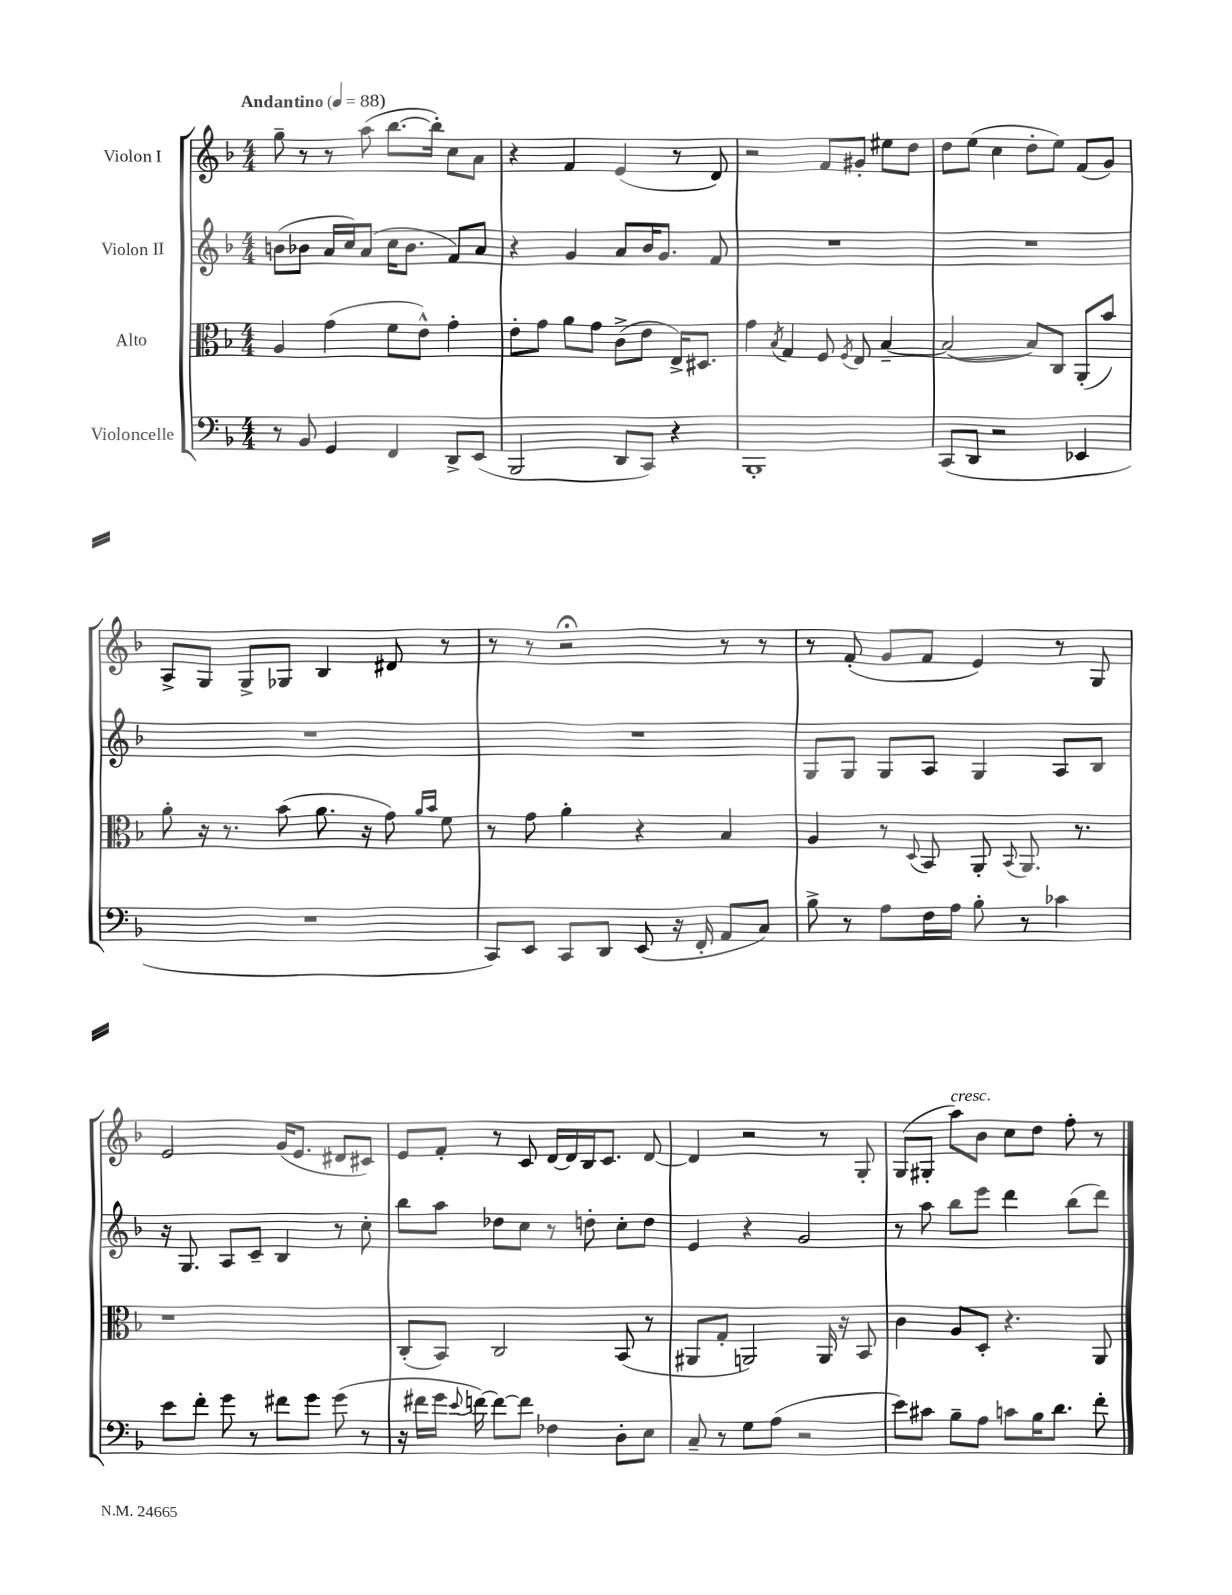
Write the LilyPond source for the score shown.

<<
\new StaffGroup <<
\new Staff = "s0" \with { instrumentName = "Violon I" } {
    \clef treble \key f \major \numericTimeSignature \time 4/4 \tempo "Andantino" 4 = 88
    \autoBeamOff g''8-- r8 r8 a''8( bes''8.[~ bes''16]-.) c''8[ a'8] |
    r4 f'4 e'4( r8 d'8) |
    r2 f'8[ gis'8]-. eis''8[ d''8] |
    d''8[ e''8]( c''4 d''8[-. e''8]) f'8[( g'8]) |
    a8[-> g8] g8[-> ges8] bes4 dis'8 r8 |
    r8 r8 r2\fermata r8 r8 |
    r8 f'8-.( g'8[ f'8] e'4) r8 g8 |
    e'2 g'16[( e'8.] dis'8[ cis'8]) |
    e'8[ f'8]-. r8 c'8 d'16[~ d'16 bes16 c'8.] d'8~ |
    d'4 r2 r8 g8-. |
    g8[( gis8]-. a''8[^\markup { \italic "cresc." }) bes'8] c''8[ d''8] f''8-. r8 \bar "|." |
}
\new Staff = "s1" \with { instrumentName = "Violon II" } {
    \clef treble \key f \major \numericTimeSignature \time 4/4
    \autoBeamOff b'8[( bes'8] a'16[ c''16) a'8]( c''16[ bes'8.] f'8[) a'8] |
    r4 g'4 a'8[ bes'16 g'8.] f'8 |
    R1 |
    R1 |
    R1 |
    R1 |
    g8[ g8] g8[ a8] g4 a8[ bes8] |
    r16 g8. a8[ c'8]-- bes4 r8 c''8-. |
    bes''8[ a''8] des''8[ c''8] r8 d''8-. c''8[-. d''8] |
    e'4 r4 g'2 |
    r8 a''8 bes''8[ e'''8] d'''4 bes''8[( d'''8]) \bar "|." |
}
\new Staff = "s2" \with { instrumentName = "Alto" } {
    \clef alto \key f \major \numericTimeSignature \time 4/4
    \autoBeamOff a4 g'4( f'8[ e'8]-^) g'4-. |
    e'8[-. g'8] a'8[ g'8] c'8[->( e'8] e16[->) dis8.] |
    g'4 \acciaccatura { bes8 } g4 f8 \acciaccatura { f8 } e8 bes4~-- |
    bes2~( bes8[) c8] a,8[-.( bes'8]) |
    a'8-. r16 r8. bes'8( a'8. r16 g'8) \grace { a'16[ bes'16] } f'8 |
    r8 g'8 a'4-. r4 bes4 |
    a4 r8 \appoggiatura { d8 } bes,8 a,8-. \appoggiatura { bes,8 } a,8. r8. |
    r1 |
    c8[-.( bes,8]) c2 bes,8( r8 |
    ais,8[ g8]-. a,2) a,16 r16 bes,8 |
    c'4 a8[ d8]-. r4. a,8 \bar "|." |
}
\new Staff = "s3" \with { instrumentName = "Violoncelle" } {
    \clef bass \key f \major \numericTimeSignature \time 4/4
    \autoBeamOff r8 bes,8 g,4 f,4 d,8[-> e,8]( |
    bes,,2 d,8[ c,8]) r4 |
    bes,,1-. |
    c,8[( d,8] r2 ees,4 |
    R1 |
    c,8[) e,8] c,8[ d,8] e,8( r16 f,16-. a,8[ c8]) |
    bes8-> r8 a8[ f16 a16] bes8-. r8 ces'4 |
    e'8[ f'8]-. g'8 r8 fis'8[ g'8] g'8( r8 |
    r16 fis'16[ g'16] \appoggiatura { e'8 } f'16~) f'8[~ f'8] fes4 d8[-. e8] |
    c8-- r8 g8[ a8]( r2 |
    e'8[) cis'8] bes8[-- a8] c'8[ bes16 d'8.] f'8-. \bar "|." |
}
>>
>>
\layout { \context { \Score \remove "Bar_number_engraver" } }
